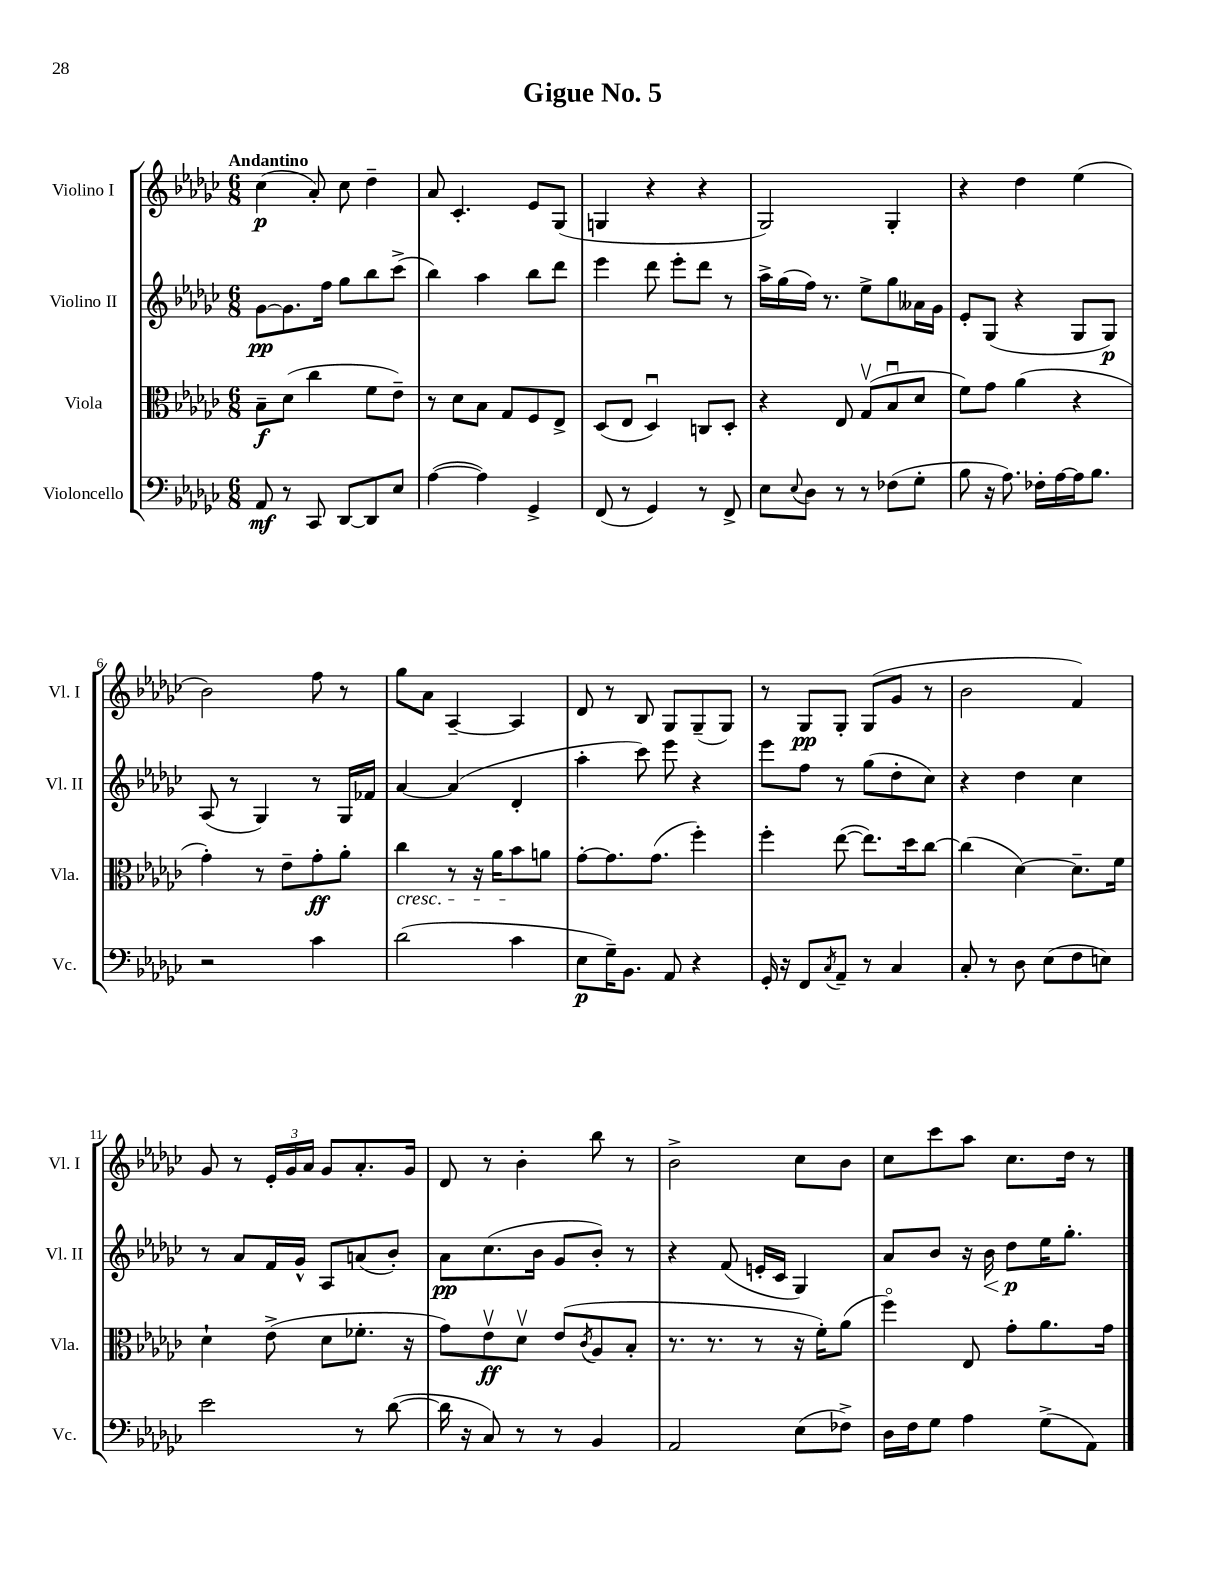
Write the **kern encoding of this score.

**kern	**dynam	**kern	**dynam	**kern	**dynam	**kern	**dynam
*part4	*part4	*part3	*part3	*part2	*part2	*part1	*part1
*staff4	*staff4	*staff3	*staff3	*staff2	*staff2	*staff1	*staff1
*I"Violoncello	*	*I"Viola	*	*I"Violino II	*	*I"Violino I	*
*I'Vc.	*	*I'Vla.	*	*I'Vl. II	*	*I'Vl. I	*
*clefF4	*	*clefC3	*	*clefG2	*	*clefG2	*
*k[b-e-a-d-g-c-]	*	*k[b-e-a-d-g-c-]	*	*k[b-e-a-d-g-c-]	*	*k[b-e-a-d-g-c-]	*
*M6/8	*	*M6/8	*	*M6/8	*	*M6/8	*
=1	=1	=1	=1	=1	=1	=1	=1
!	!	!	!	!	!	!LO:TX:a:B:t=Andantino	!
8AA-/	mf	8B-~\L	f	[8g-\L	pp	(4cc-\	p
8r	.	(8d-\J	.	8.g-\]	.	.	.
8CC-/	.	4cc-\	.	.	.	8a-'/)	.
.	.	.	.	16ff\Jk	.	.	.
[8DD-/L	.	.	.	8gg-\L	.	8cc-\	.
8DD-/]	.	8f\L	.	8bb-\	.	4dd-~\	.
8E-/J	.	8e-~\J)	.	(8ccc-^\J	.	.	.
=2	=2	=2	=2	=2	=2	=2	=2
([4A-\	.	8r	.	4bb-\)	.	8a-/	.
.	.	8d-\L	.	.	.	4.c-'/	.
4A-\])	.	8B-\J	.	4aa-\	.	.	.
.	.	8G-/L	.	.	.	.	.
4GG-^/	.	8F/	.	8bb-\L	.	8e-/L	.
.	.	8E-^/J	.	8ddd-\J	.	(8G-/J	.
=3	=3	=3	=3	=3	=3	=3	=3
(8FF/	.	(8D-/L	.	4eee-\	.	4Gn/	.
8r	.	8E-/J	.	.	.	.	.
4GG-/)	.	4D-u/)	.	8ddd-\	.	4r	.
.	.	.	.	8eee-'\L	.	.	.
8r	.	8Cn/L	.	8ddd-\J	.	4r	.
8FF^/	.	8D-'/J	.	8r	.	.	.
=4	=4	=4	=4	=4	=4	=4	=4
8E-\L	.	4r	.	16aa-^\LL	.	2G-/)	.
.	.	.	.	(16gg-\	.	.	.
8qqE-/	.	.	.	.	.	.	.
8D-\J	.	.	.	16ff\JJ)	.	.	.
.	.	.	.	8.r	.	.	.
8r	.	8E-/	.	.	.	.	.
8r	.	(8G-v/L	.	8ee-^\L	.	.	.
(8F-X\L	.	8B-u/	.	8gg-\	.	4G-'/	.
8G-'\J	.	8d-/J	.	16a--X\L	.	.	.
.	.	.	.	16g-\JJ	.	.	.
=5	=5	=5	=5	=5	=5	=5	=5
8B-\	.	8f\L)	.	8e-'/L	.	4r	.
16r	.	8g-\J	.	(8G-/J	.	.	.
8.A-\)	.	.	.	.	.	.	.
.	.	(4a-\	.	4r	.	4dd-\	.
16F-X'\LL	.	.	.	.	.	.	.
[16A-\	.	.	.	.	.	.	.
16A-\J]	.	4r	.	8G-/L	.	(4ee-\	.
8.B-\J	.	.	.	.	.	.	.
.	.	.	.	8G-/J)	p	.	.
!!LO:LB:g=z
=6	=6	=6	=6	=6	=6	=6	=6
2r	.	4g-'\)	.	(8A-/	.	2b-\)	.
.	.	.	.	8r	.	.	.
.	.	8r	.	4G-/)	.	.	.
.	.	8e-~\L	.	.	.	.	.
4c-\	.	8g-'\	ff	8r	.	8ff\	.
.	.	8a-'\J	.	16G-/LL	.	8r	.
.	.	.	.	16f-X/JJ	.	.	.
=7	=7	=7	=7	=7	=7	=7	=7
!	!	!LO:TX:b:i:t=cresc.	!	!	!	!	!
(2d-\	.	4cc-\	.	[4a-/	.	8gg-\L	.
.	.	.	.	.	.	8a-\J	.
.	.	8r	.	(4a-/]	.	[4A-~/	.
.	.	16r	.	.	.	.	.
.	.	16a-\KL	.	.	.	.	.
4c-\	.	8b-\	.	4d-'/	.	4A-/]	.
.	.	8an\J	.	.	.	.	.
=8	=8	=8	=8	=8	=8	=8	=8
8E-\L	p	[8g-'\L	.	4aa-'\	.	8d-/	.
16G-~\K)	.	8.g-\]	.	.	.	8r	.
8.BB-\J	.	.	.	.	.	.	.
.	.	.	.	8ccc-\)	.	8B-/	.
.	.	(8.g-\J	.	.	.	.	.
8AA-/	.	.	.	8eee-\	.	8G-/L	.
4r	.	4ff'\)	.	4r	.	(8G-~/	.
.	.	.	.	.	.	8G-/J)	.
=9	=9	=9	=9	=9	=9	=9	=9
16GG-'/	.	4ff'\	.	8eee-\L	.	8r	.
16r	.	.	.	.	.	.	.
8FF/L	.	.	.	8ff\J	.	8G-/L	pp
8qC-/	.	.	.	.	.	.	.
8AA-~/J	.	([8ee-\	.	8r	.	8G-'/J	.
8r	.	8.ee-\L])	.	(8gg-\L	.	(8G-/L	.
4C-/	.	.	.	8dd-'\	.	8g-/J	.
.	.	16dd-\k	.	.	.	.	.
.	.	[8cc-\J	.	8cc-\J)	.	8r	.
=10	=10	=10	=10	=10	=10	=10	=10
8C-'/	.	(4cc-\]	.	4r	.	2b-\	.
8r	.	.	.	.	.	.	.
8D-\	.	[4d-\)	.	4dd-\	.	.	.
(8E-\L	.	.	.	.	.	.	.
8F\	.	8.d-~\L]	.	4cc-\	.	4f/)	.
8En\J)	.	.	.	.	.	.	.
.	.	16f\Jk	.	.	.	.	.
!!LO:LB:g=z
=11	=11	=11	=11	=11	=11	=11	=11
2e-\	.	4d-`\	.	8r	.	8g-/	.
.	.	.	.	8a-/L	.	8r	.
.	.	(8e-^\	.	16f/L	.	24e-'/LL	.
.	.	.	.	.	.	24g-/	.
.	.	.	.	16g-^^/JJ	.	.	.
.	.	.	.	.	.	24a-/JJ	.
.	.	8d-\L	.	8A-/L	.	8g-/L	.
8r	.	8.f-X'\J	.	(8an/	.	8.a-'/	.
([8d-\	.	.	.	8b-'/J)	.	.	.
.	.	16r	.	.	.	16g-/Jk	.
=12	=12	=12	=12	=12	=12	=12	=12
16d-\]	.	8g-\L)	.	8a-\L	pp	8d-/	.
16r	.	.	.	.	.	.	.
8C-/)	.	8e-v\	ff	(8.cc-\	.	8r	.
8r	.	8d-v\J	.	.	.	4b-'\	.
.	.	.	.	16b-\Jk	.	.	.
8r	.	(8e-/L	.	8g-/L	.	.	.
.	.	8qc-/	.	.	.	.	.
4BB-/	.	8A-/	.	8b-'/J)	.	8bb-\	.
.	.	8B-'/J	.	8r	.	8r	.
=13	=13	=13	=13	=13	=13	=13	=13
2AA-/	.	8.r	.	4r	.	2b-^\	.
.	.	8.r	.	.	.	.	.
.	.	.	.	(8f/	.	.	.
.	.	8r	.	16en'/LL	.	.	.
.	.	.	.	16c-/JJ	.	.	.
(8E-\L	.	16r	.	4G-/)	.	8cc-\L	.
.	.	16f'\KL)	.	.	.	.	.
8F-X^\J)	.	(8a-\J	.	.	.	8b-\J	.
=14	=14	=14	=14	=14	=14	=14	=14
16D-\LL	.	4ff\)	.	8a-/L	.	8cc-\L	.
16F\J	.	.	.	.	.	.	.
8G-\J	.	.	.	8b-/J	.	8ccc-\	.
4A-\	.	8E-/	.	16r	.	8aa-\J	.
!	!	!	!	!	!LO:HP:b	!	!
.	.	.	.	16b-\	<	.	.
.	.	8g-'\L	.	8dd-\L	p	8.cc-\L	.
(8G-^\L	.	8.a-\	.	16ee-\K	[	.	.
.	.	.	.	8.gg-'\J	.	16dd-\Jk	.
8AA-\J)	.	.	.	.	.	8r	.
.	.	16g-\Jk	.	.	.	.	.
==	==	==	==	==	==	==	==
*-	*-	*-	*-	*-	*-	*-	*-
